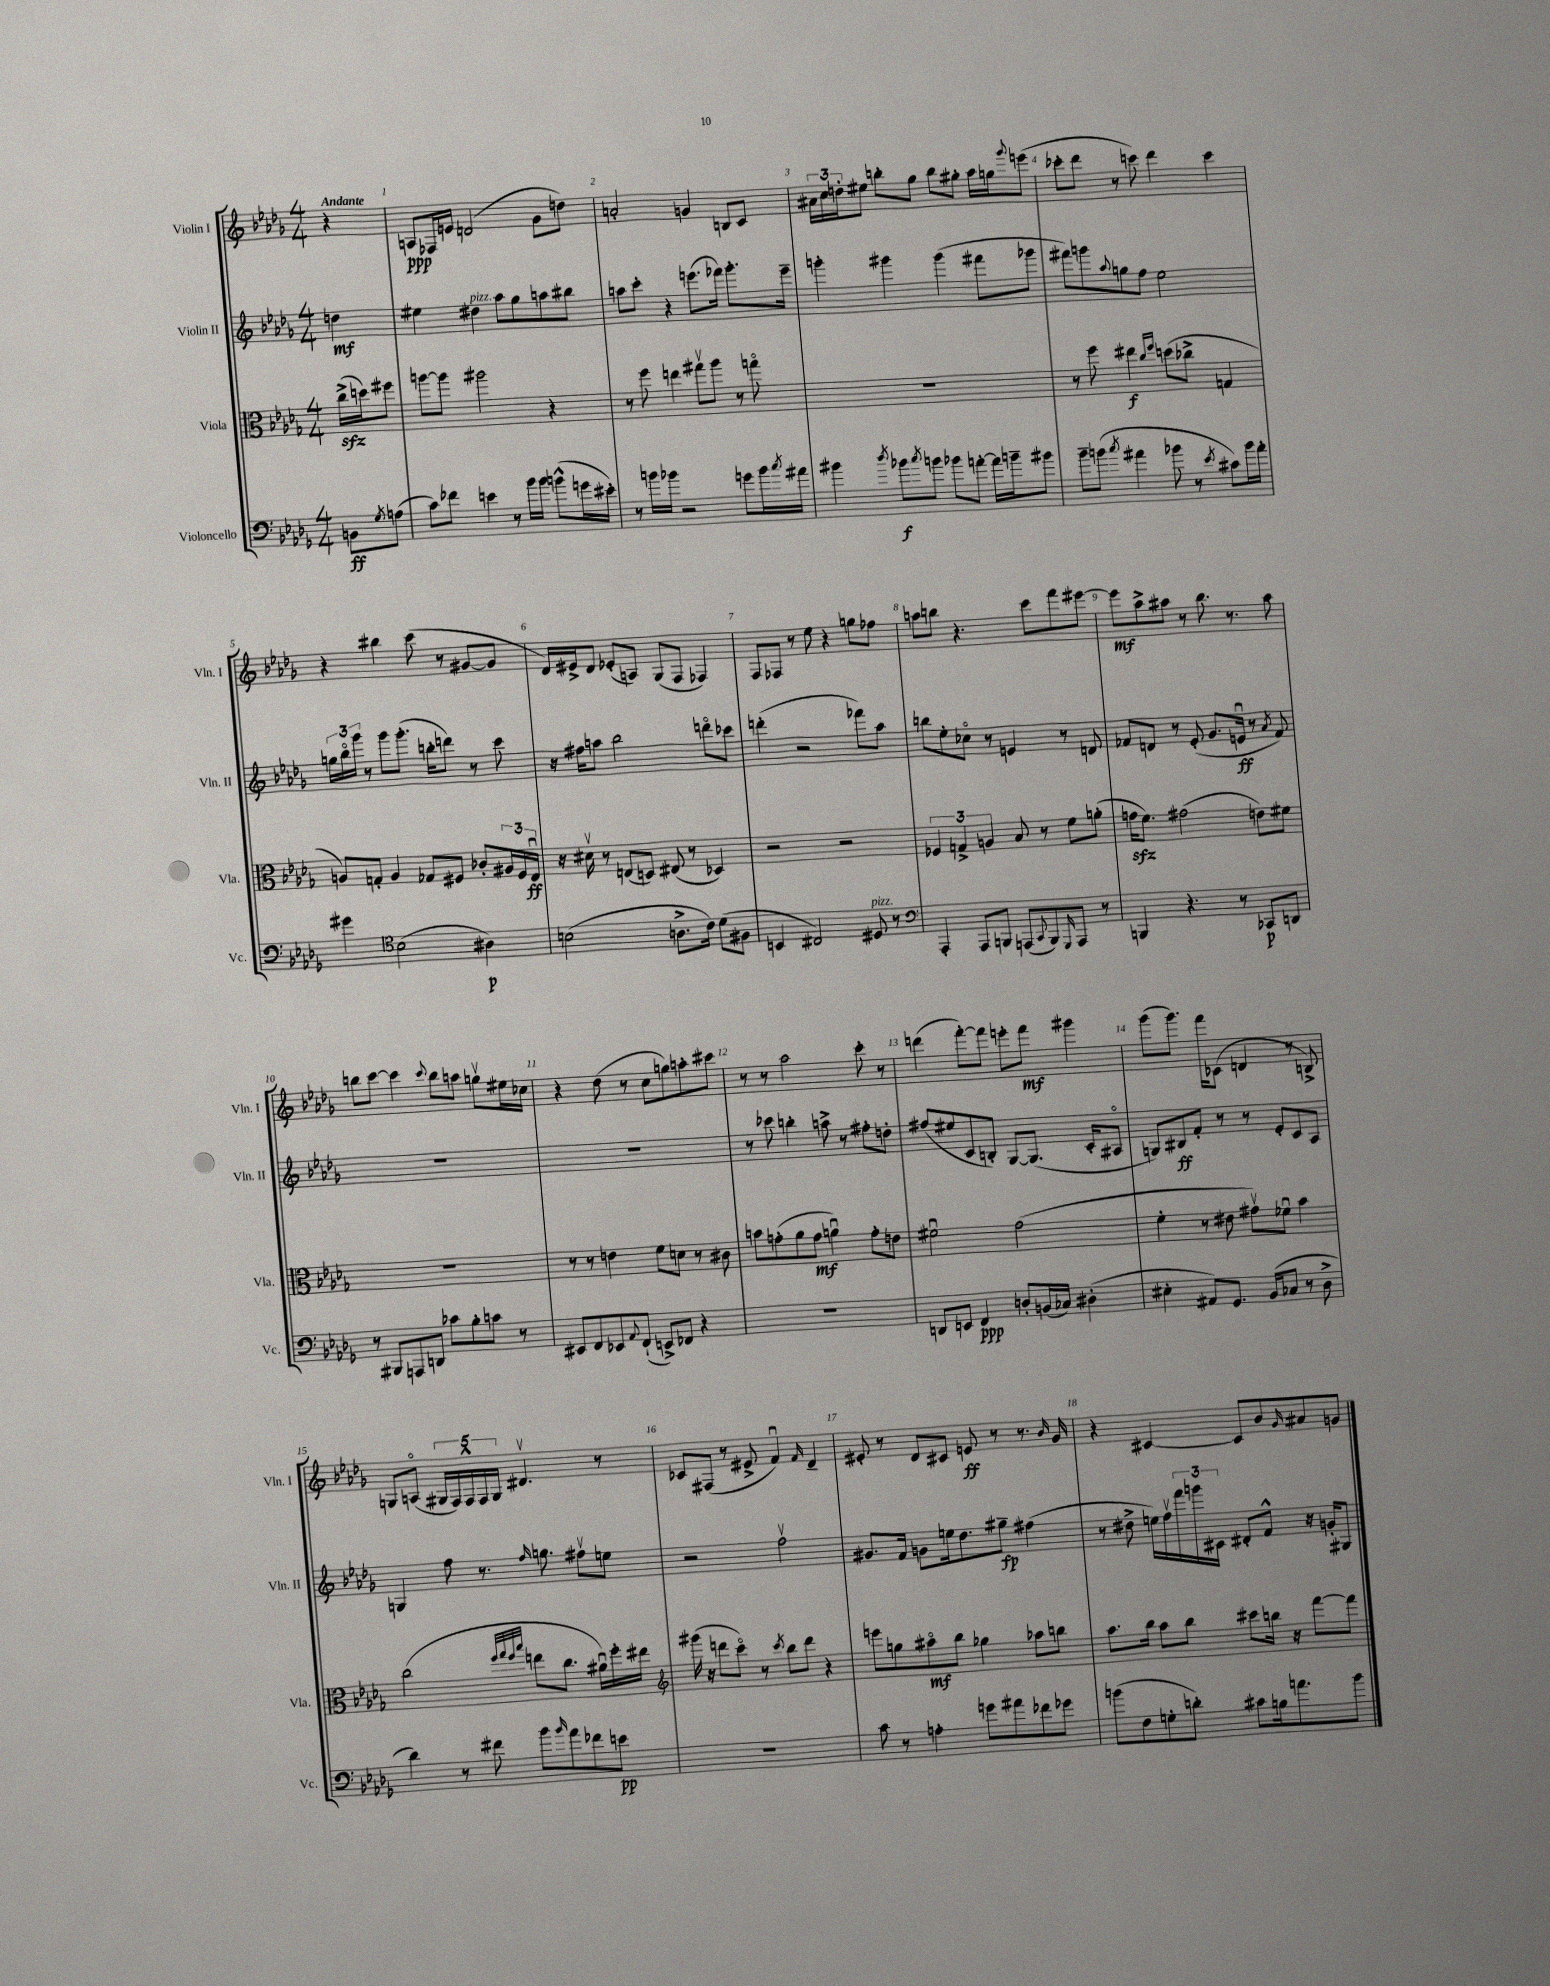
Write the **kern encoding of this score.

**kern	**kern	**kern	**kern
*staff4	*staff3	*staff2	*staff1
*clefF4	*clefC3	*clefG2	*clefG2
*k[b-e-a-d-g-]	*k[b-e-a-d-g-]	*k[b-e-a-d-g-]	*k[b-e-a-d-g-]
*M4/4	*M4/4	*M4/4	*M4/4
8BB\L	(16cc^\LL	4dd\	4r
.	16dd\J)	.	.
8qG-/	.	.	.
(8A\J	8ff#\J	.	.
=	=	=	=
8c\L)	[8aa\L	4ee#\	8A/L
8f-\J	8aa\]J	.	16F-/L
.	.	.	16e/JJ
4e\	2aa#\	4dd#\	(2d/
8r	.	8aa-\L	.
16b-\LL	.	8gg-\	.
16b-\JJ	.	.	.
(8b^^\L	4r	8aa\	8g-\L
16g\L	.	8bb#\J	8dd\J)
16e#'\JJ)	.	.	.
=	=	=	=
8r	8r	8aa\L	2a'/
16b\LL	8ff\	8ccc'\J	.
16b-\JJ	.	.	.
2r	4ee\	4r	.
.	8gg#v\L	(8.eee\L	4g/
.	8aa-\J	.	.
.	.	16fff-\Jk)	.
8g\L	8r	8.ggg-'\L	8B/L
16b-\L	8ggo\	.	8c/J
8qcc/	.	.	.
16a#\JJ	.	16eee~\Jk	.
=	=	=	=
4b#\	1r	4ggg'\	24a#\LL
.	.	.	24cc\
.	.	.	24dd'\J
.	.	.	8ee#\J
8qdd-/	.	.	.
8b-\L	.	4ggg#\	8bb'\L
8qcc/	.	.	.
8b\J	.	.	8gg-\J
8b-\L	.	(4ggg#\	8bb\L
[8a'\J	.	.	8gg#'\J
16a\]LL	.	8fff#\L	16aa-\LL
16b~\J	.	.	16gg\J
.	.	.	8qqggg-/
8b#\J	.	8ggg-\J	(8eee\J
=	=	=	=
8b-~\L	8r	8fff#\L)	8ccc-'\L
(8b\J	8ff\	8ggg\	8ddd-\J
8qcc/	.	8qqaa-/	.
4a#\	4ee#\	8gg\	8r
.	.	8ff\J	8ccc\)
.	16qqcc/LL	.	.
.	16qqff/JJ	.	.
8b-\	(8dd\L	2ee-\	4ddd-\
8r	8cc-^\J	.	.
8qe-/	.	.	.
8c#\L)	4G/	.	4ccc\
16b-\L	.	.	.
16a#'\JJ	.	.	.
=	=	=	=
4g#\	8A/L)	24gg\LL	4r
.	.	24bb-o\	.
.	.	24ggg-\JJ	.
.	8G'/J	8r	.
*clefC4	*	*	*
(2B-\	4A/	8ggg-\L	4bb#\
.	.	(8.ggg-'\J	.
.	8G-/L	.	(8ccc\
.	.	16bb'\LK	.
.	8F#/J	8ddd\J)	8r
4A#\)	8c-'/L	8r	[8g#/L
.	24A#/L	8ccc\	8g#/]J
.	24F#/	.	.
.	24E-u/JJ	.	.
=	=	=	=
(2B\	16r	16r	16d-/LL)
.	16d#v\	16ff#\LK	16e#^/J
.	8r	8aa\J	8d-/J
.	(8E/L	2bb-\	(8e-'/L
.	8D/J)	.	8A/J)
8.A^\L	(8E#/	.	(8G-/L
.	8r	.	8F/J
16c\Jk)	.	.	.
(8d-\L	4D-/)	8dddo\L	4F-/)
8F#\J	.	8ccc-\J	.
=	=	=	=
4BB/	2r	(4ddd'\	8F/L
.	.	.	8F-/J
2C#/)	.	2r	8r
.	.	.	8ee-\
.	2r	.	4r
8D#/	.	8fff-\L)	8gg\L
8r	.	8aa-\J	8ff-\J
=	=	=	=
*clefF4	*	*	*
4AAA-'/	6F-/	8bb\L	8aa\L
.	.	8ee-'\	8bb\J
.	6G^/	.	.
8AAA-/L	.	8cc-o\J	4.r
.	6A/	.	.
8BBB/J	.	8r	.
(8AAA/L	8B-/	4e/	.
8qqCC/	.	.	.
8BBB/)	8r	.	8ccc\L
16qqGGG-/	.	.	.
8AAA/J	8f\L	8r	8fff\
8r	(8a'\J	8d/	[8eee#\J
=	=	=	=
4BBB/	16g\LK	8f-/L	8eee#\]L
.	8.f\J)	.	.
.	.	8d/J	8aa-^\
4.r	(2g#\	8r	8aa#\J
.	.	(8e-'/	8r
.	.	8.g-/L	8.bb-\
8r	.	.	.
.	.	16eu/Jk	8.r
8CC-/L	8e\L)	8r	.
.	.	8qa-/	.
8DD/J	8f#\J	8f-/)	8aa#\
=	=	=	=
8r	1r	1r	8bb\L
8BBB#/L	.	.	[8ccc\J
8AAA/	.	.	4ccc\]
8DD/J	.	.	.
.	.	.	8qqccc/
8c-\L	.	.	8bb\L
8B-'\	.	.	8aa\J
8c\J	.	.	8ggv\L
8r	.	.	16ee#\L
.	.	.	16cc-\JJ
=	=	=	=
8EE#/L	8r	1r	4r
8FF/	8r	.	.
8EE-/	4e\	.	(8dd-\
8qqAA-/	.	.	.
(8FF`/J	.	.	8r
8EE^/L)	8f\L	.	8cc\L
8FF-/J	8d\J	.	8gg\)
4r	8r	.	8aa'\
.	8c#\	.	8ccc#\J
=	=	=	=
1r	8b\L	8r	8r
.	(8g'\	8ccc-\	8r
.	8a-\	4bb'\	2aa-\
.	8g\J	.	.
.	4au\)	8aa^\	.
.	.	8r	.
.	8g'\L	8ff#'\L	8ccc'\
.	8e\J	8dd'\J	8r
=	=	=	=
8DD/L	2f#u\	(8ff#/L	(4ddd\
8EE/J	.	8ee#/	.
4FF/	.	8c/	[8fff'\L)
.	.	8B'/J)	8fff\]J
8D'/L	(2g-\	[8G-/L	8eee'\L
(16BB/L	.	(8.G-/]J	8fff\J
16C-/JJ)	.	.	.
(4D#'\	.	.	4ggg#\
.	.	16c'/LK	.
.	.	8A#o/J	.
=	=	=	=
4E#'\	4f'\	8G/L)	(8ggg-\L
.	.	8B#/	8.ggg-\J)
8AA#/L)	8r	8f'/J	.
.	.	.	16fff\LK
8.GG-/J	8e#\	8r	(8c-\J
.	8g#v\L)	8r	4d/
(16BB-/LK	.	.	.
8C-/J	8f-u\J	8e-'/L	.
8r	4b-\	8c/	8r
8D-^\	.	8A-/J	8B^/)
=	=	=	=
4d-\)	(2cc\	4G/	8G/L
.	.	.	(8Ao/J
8r	.	8ff\	20G#/LL
.	.	.	20F/)
.	.	.	20F^^/
8f#\	.	8.r	.
.	.	.	20F/
.	.	.	20G#/JJ
.	32qqff/LLL	.	.
.	32qqgg-/	.	.
.	32qqff/	.	.
.	32qqbb-/JJJ	.	.
8b-\L	8ee\L	.	4.d#v/
.	.	16qqff/	.
.	.	8.gg\	.
16qqb-/	.	.	.
8a-\	8.cc\J	.	.
8f-\	.	8ff#v\L	.
.	16a#u\LL)	.	.
8e\J	16ff'\	8ee\J	8r
.	16ee#\JJ	.	.
=	=	=	=
*	*clefG2	*	*
1r	(16ggg#\	2r	8c-/L
.	16r	.	.
.	8ddd\L	.	(8F#/J
.	8ccco\J)	.	8r
.	8r	.	8e#^/
.	8qccc/	.	.
.	8bb-\L	2ffv\	4fu/)
.	8ddd\J	.	.
.	.	.	16qqf/
.	4r	.	4d-~/
=	=	=	=
8c\	8eee\L	8.g#/L	8e#'/
8r	8gg\	.	8r
.	.	16f/Jk	.
4A'\	8aa#o\	8g\L	8d-/L
.	8bb-\J	16ee\k	8c#/J
.	.	8.dd-\	.
8g\L	4gg-\	.	8e/
8a#\	.	8gg#~\J	8r
8f-\	8aa-\L	(4ff#\	8.r
8g-\J	8bb\J	.	.
.	.	.	16qqb-/
.	.	.	16g-/
=	=	=	=
(8b\L	8.aa-\L	8r	4r
8F\	.	8dd#^\	.
.	16bb-\Jk	.	.
8G'\	8aa-\L	16ee\LL)	[4c#/
.	.	16ffv\	.
8d'\J)	8bb-\J	24fff\	.
.	.	24ggg\	.
.	.	24c#\JJ	.
8c#\L	8ccc#\L	8d#'/L	8c#/]L
16B\k	16bb\Jk	8f^^/J	8b-/
8.a\	16r	.	.
.	.	.	16qqg-/
.	[8fff\L	16r	8a#/
.	.	16g'/LK	.
8b\J	8fff\]J	8G#/J	8g/J
==	==	==	==
*-	*-	*-	*-
